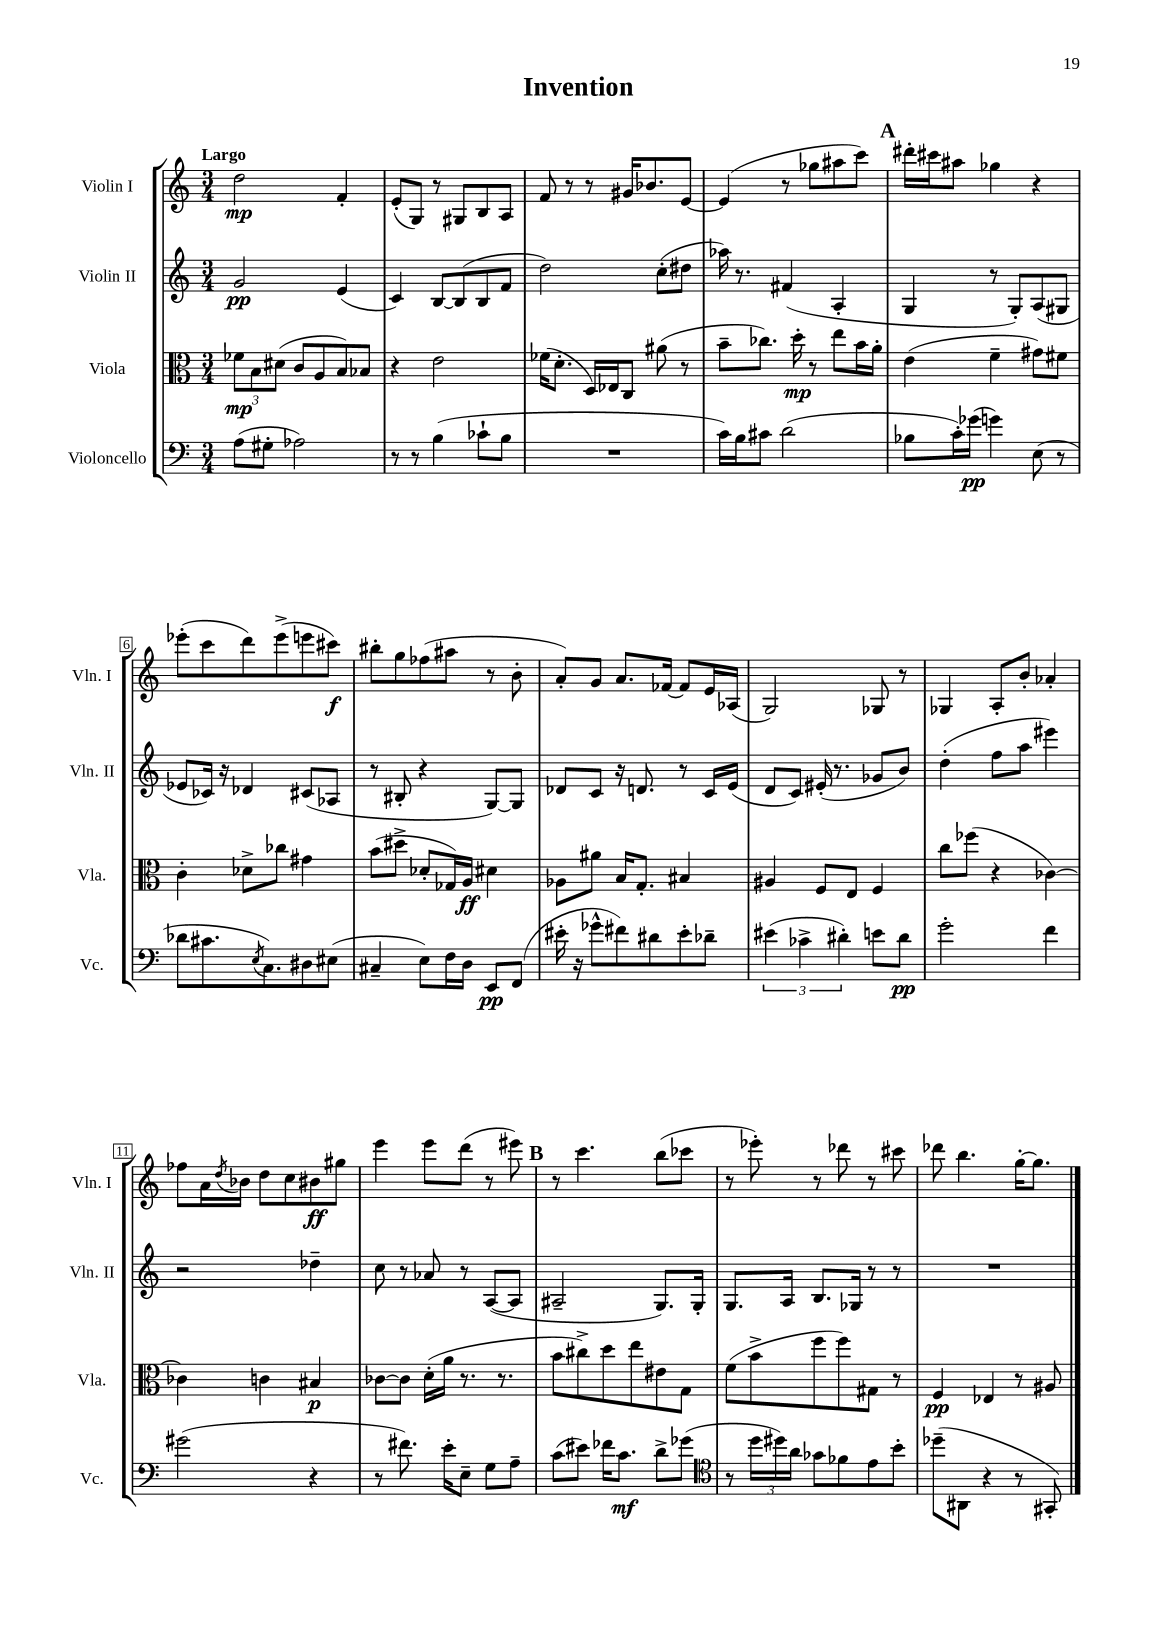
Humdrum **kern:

**kern	**kern	**kern	**kern
*staff4	*staff3	*staff2	*staff1
*clefF4	*clefC3	*clefG2	*clefG2
*k[]	*k[]	*k[]	*k[]
*M3/4	*M3/4	*M3/4	*M3/4
(8A	12f-	2g	2dd
.	12B	.	.
8G#'	.	.	.
.	(12d#	.	.
2A-)	8c	.	.
.	8A	.	.
.	8B)	(4e	4f'
.	8B-	.	.
=	=	=	=
8r	4r	4c)	(8e'
8r	.	.	8G)
(4B	2e	[8B	8r
.	.	(8B]	8G#
8c-`	.	8B	8B
8B	.	8f	8A
=	=	=	=
2.r	(16f-	2dd)	8f
.	8.d'	.	.
.	.	.	8r
.	16D)	.	8r
.	16E-	.	.
.	8C	.	16g#
.	.	.	8.b-
.	(8a#	(8cc'	.
.	8r	8dd#	[8e
=	=	=	=
16c)	8b~	16aa-)	(4e]
16B	.	8.r	.
8c#	8.cc-)	.	.
(2d	.	(4f#	8r
.	16dd'	.	.
.	8r	.	8gg-
.	8ee	4A'	8aa#
.	16b	.	8ccc)
.	16a'	.	.
=	=	=	=
8B-	(4e	4G	16ddd#'
.	.	.	16ccc#
16c')	.	.	8aa#
(16g-	.	.	.
4g)	4f~	8r	4gg-
.	.	8G')	.
(8E	8g#)	(8A	4r
8r	8f#	8G#	.
=	=	=	=
8d-	4c'	8e-	(8eee-'
8.c#	.	16c-)	8ccc
.	.	16r	.
.	8d-^	4d-	8ddd)
8qE	.	.	.
8.C)	.	.	.
.	8cc-	.	(8eee-^
8D#	4g#	(8c#	8eee
(8E#	.	8A-	8ccc#)
=	=	=	=
4C#~	(8b	8r	8bb#'
.	8dd#^	8B#'	8gg
8E)	8d-'	4r	(8ff-
16F	16G-)	.	8aa#
16D	16A	.	.
8EE	4d#	[8G)	8r
(8FF	.	8G]	8b'
=	=	=	=
16e#'	8A-	8d-	8a')
16r	.	.	.
8g-^^	8a#	8c	8g
8f#)	16B	16r	8.a
.	8.G'	8.d	.
8d#	.	.	.
.	.	.	[16f-
8e#'	4B#	8r	8f-]
8d-~	.	16c	16e
.	.	(16e	(16A-
=	=	=	=
(6e#	4A#	8d	2G)
.	.	8c)	.
6c-^	.	.	.
.	8F	(16e#'	.
.	.	8.r	.
6d#')	.	.	.
.	8E	.	.
8e	4F	8g-	8G-
8d#	.	8b)	8r
=	=	=	=
2g'	8cc	(4dd'	4G-
.	(8ff-	.	.
.	4r	8ff	8A'
.	.	8aa	8b'
4f	[4c-)	4eee#)	4a-'
=	=	=	=
(2g#	4c-]	2r	8ff-
.	.	.	16a
.	.	.	8qdd
.	.	.	16b-
.	4c	.	8dd
.	.	.	8cc
4r	4B#	4dd-~	8b#
.	.	.	8gg#
=	=	=	=
8r	[8c-	8cc	4eee
8.f#)	8c-]	8r	.
.	(16d'	8a-	8eee
16e'	16a	.	.
8E~	8.r	8r	(8ddd
8G	.	([8A	8r
.	8.r	.	.
8A~	.	8A]	8eee#)
=	=	=	=
(8c	8b	2A#~	8r
8e#)	8cc#^)	.	4.ccc
16f-	8dd	.	.
8.c	.	.	.
.	8ee	.	.
8d^	8e#	8.G)	(8bb
(8g-	8G	.	8ccc-
.	.	16G'	.
=	=	=	=
*clefC4	*	*	*
8r	(8f	8.G	8r
24dd	8b^	.	8eee-')
24dd#)	.	.	.
.	.	16A	.
24a	.	.	.
8g-	8ff	8.B	8r
8f-	8ff)	.	8ddd-
.	.	16G-	.
8e	8G#	8r	8r
8b'	8r	8r	8ccc#
=	=	=	=
(8dd-~	4F	2.r	8ddd-
8AA#	.	.	4.bb
4r	4E-	.	.
8r	8r	.	[16gg'
.	.	.	8.gg]
8GG#')	8A#	.	.
==	==	==	==
*-	*-	*-	*-
